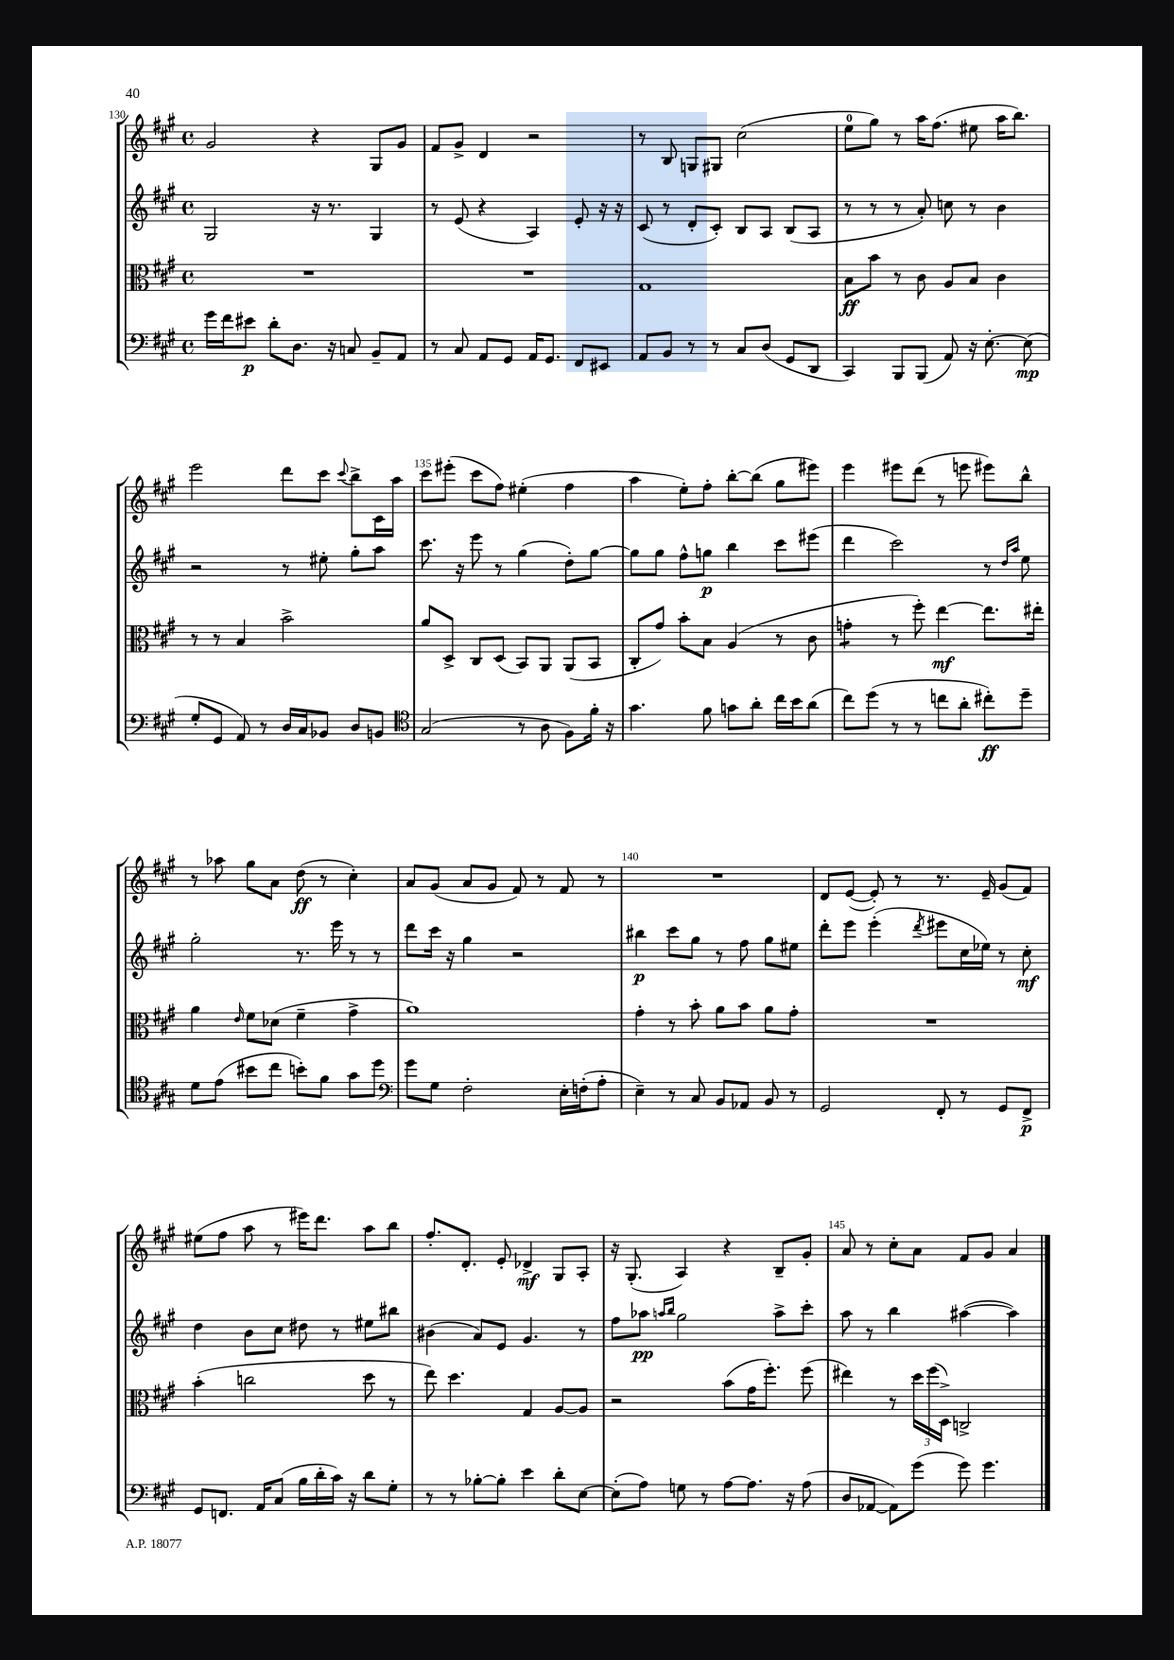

**kern	**kern	**kern	**kern
*staff4	*staff3	*staff2	*staff1
*clefF4	*clefC3	*clefG2	*clefG2
*k[f#c#g#]	*k[f#c#g#]	*k[f#c#g#]	*k[f#c#g#]
*M4/4	*M4/4	*M4/4	*M4/4
*met(c)	*met(c)	*met(c)	*met(c)
16g#\LL	1r	2G#/	2g#/
16f#\J	.	.	.
8e#\J	.	.	.
8d'\L	.	.	.
8.D\J	.	.	.
.	.	16r	4r
16r	.	8.r	.
8C/	.	.	.
8BB~/L	.	4G#/	8G#/L
8AA/J	.	.	8g#/J
=	=	=	=
8r	1r	8r	8f#/L
8C#/	.	(8e/	8g#^/J
8AA/L	.	4r	4d/
8GG#/J	.	.	.
16AA/LK	.	4A/)	2r
8.GG#/J	.	.	.
8FF#/L	.	8e'/	.
8EE#/J	.	16r	.
.	.	16r	.
=	=	=	=
8AA/L	1G#	(8c#/	8r
8BB/J	.	8r	8B/
8r	.	8d'/L	8G/L
8r	.	8c#'/J)	8G#/J
8C#/L	.	8B/L	(2cc#\
(8D/J	.	8A/J	.
8GG#/L	.	(8B/L	.
8DD/J	.	8A/J	.
=	=	=	=
4CC#/)	8B\L	8r	8ee\L
.	8b\J	8r	8gg#\J)
8BBB/L	8r	8r	8r
(8BBB/J	8c#\	8a'/)	16aa\LK
.	.	.	(8.ff#\J
8AA/)	8A/L	8cc\	.
16r	8B/J	8r	8ee#\
[8.E'\	.	.	.
.	4c#\	4b\	16aa\LK
.	.	.	8.bb\J)
(8E\]	.	.	.
=	=	=	=
8G#'/L	8r	2r	2eee\
8GG#/J	8r	.	.
8AA/)	4B/	.	.
8r	.	.	.
16D/LL	2b^\	8r	8ddd\L
16C#/J	.	.	.
8BB-/J	.	8ee#'\	8ccc#\J
.	.	.	8qqccc#/
8D/L	.	8gg#'\L	8bb^\L
8BB/J	.	8aa\J	16c#\L
.	.	.	16aa\JJ
=	=	=	=
*clefC4	*	*	*
(2G#/	8a/L	8.ccc#\	8ccc#\L
.	8D^/J	.	(8eee#'\J
.	.	16r	.
.	8C#/L	8eee\	8ccc#\L
.	(8D/J	8r	8ff#\J)
8r	8BB/L)	(4gg#\	(4ee#'\
8A\	8AA/J	.	.
8F#\L)	(8AA/L	8dd'\L)	4ff#\
16f#'\Jk	8BB/J	[8gg#\J	.
16r	.	.	.
=	=	=	=
4.g#\	8C#'/L	8gg#\]L	4aa\
.	8g#/J)	8gg#\J	.
.	8b'\L	8ff#^^\L	8ee'\L)
8f#\	8B\J	8gg\J	8ff#'\J
8g\L	(4A/	4bb\	[8bb'\L
8a'\J	.	.	(8bb\]J
16cc#\LL	8r	8ccc#\L	8gg#\L
16b\J	.	.	.
(8a\J	8c#\	(8eee#\J	8eee#\J)
=	=	=	=
8cc#\L)	4g'\	4ddd\	4eee\
(8dd\J	.	.	.
8r	8r	2ccc#\)	8eee#\L
8r	8ff#'\)	.	(8ddd\J
8cc\L	[4ee\	.	8r
8a'\J	.	.	8eee\
8cc#'\L)	8.ee\]L	8r	8eee#\L)
.	.	16qqdd/LL	.
.	.	16qqaa/JJ	.
8dd~\J	.	8ee\	8bb^^\J
.	16ee#'\Jk	.	.
=	=	=	=
8d\L	4a\	2gg#'\	8r
(8e\J	.	.	8aa-\
.	16qqe/	.	.
8b#\L	8f#\L	.	8gg#\L
8cc#\J	(8d-\J	.	8a\J
8b'\L)	4f#~\	8.r	(8dd\
8f#\J	.	.	8r
.	.	16eee\	.
8g#\L	4g#^\	8r	4cc#'\)
8dd\J	.	8r	.
=	=	=	=
*clefF4	*	*	*
8g#\L	1a)	8ddd\L	8a/L
8G#\J	.	16ccc#\Jk	(8g#/J
.	.	16r	.
2F#'\	.	4gg#\	8a/L
.	.	.	8g#/J
.	.	2r	8f#/)
.	.	.	8r
16E'\LL	.	.	8f#/
(16F'\J	.	.	.
8A'\J	.	.	8r
=	=	=	=
4E~\)	4g#'\	4bb#\	1r
8r	8r	8ccc#\L	.
8C#/	8b'\	8gg#\J	.
8BB/L	8a\L	8r	.
8AA-/J	8b\J	8ff#\	.
8BB/	8a\L	8gg#\L	.
8r	8g#'\J	8ee#\J	.
=	=	=	=
2GG#/	1r	8ddd'\L	8d/L
.	.	8eee\J	([8e/J
.	.	(4eee'\	8e'/])
.	.	.	8r
.	.	8qddd/	.
8FF#'/	.	8eee#\L	8.r
8r	.	16cc#\L	.
.	.	16ee-\JJ)	16e~/
8GG#/L	.	8r	(8g#/L
8FF#^/J	.	8cc#'\	8f#/J)
=	=	=	=
8GG#/L	(4b'\	4dd\	(8ee#\L
8.FF/J	.	.	8ff#\J
.	2cc\	8b\L	8aa\
16AA/LK	.	.	.
(8C#/J	.	8cc#\J	8r
16B\LL	.	8dd#\	16eee#\LK)
16d'\	.	.	8.ddd\J
16c#\JJ)	.	8r	.
16r	.	.	.
8d\L	8dd\	8ee#\L	8aa\L
8G#'\J	8r	8bb#\J	8bb\J
=	=	=	=
8r	8ee\)	(4b#\	8.ff#'/L
8r	4.dd\	.	.
.	.	.	8.d'/J
[8B-'\L	.	8a/L)	.
8B-'\]J	.	8e/J	8e'/
4e\	4G#/	4.g#/	4d-^/
8d'\L	[8A/L	.	8G#/L
[8E\J	8A/]J	8r	8A'/J
=	=	=	=
(8E'\]L	2r	8ff#\L	16r
.	.	.	(8.G#'/
8A\J)	.	8aa-\J	.
.	.	16qqaa/LL	.
.	.	16qqbb/JJ	.
8G\	.	2gg#\	4A/)
8r	.	.	.
[8A\L	(8b\L	.	4r
8.A\]J	16g#\K	.	.
.	8.ff#'\J)	.	.
.	.	8aa^\L	8B~/L
16r	.	.	.
(8A\	(8ff#\	8ccc#'\J	8g#'/J
=	=	=	=
8D/L	4ee#\)	8aa\	8a/
[8AA-/J	.	8r	8r
8AA-\]L)	8r	4bb\	8cc#'\L
(8g#\J	24dd\LL	.	8a\J
.	(24ff#\	.	.
.	24D^\JJ)	.	.
8g#\)	2C^/	([4aa#\	8f#/L
4.g#\	.	.	8g#/J
.	.	4aa#\])	4a/
==	==	==	==
*-	*-	*-	*-
